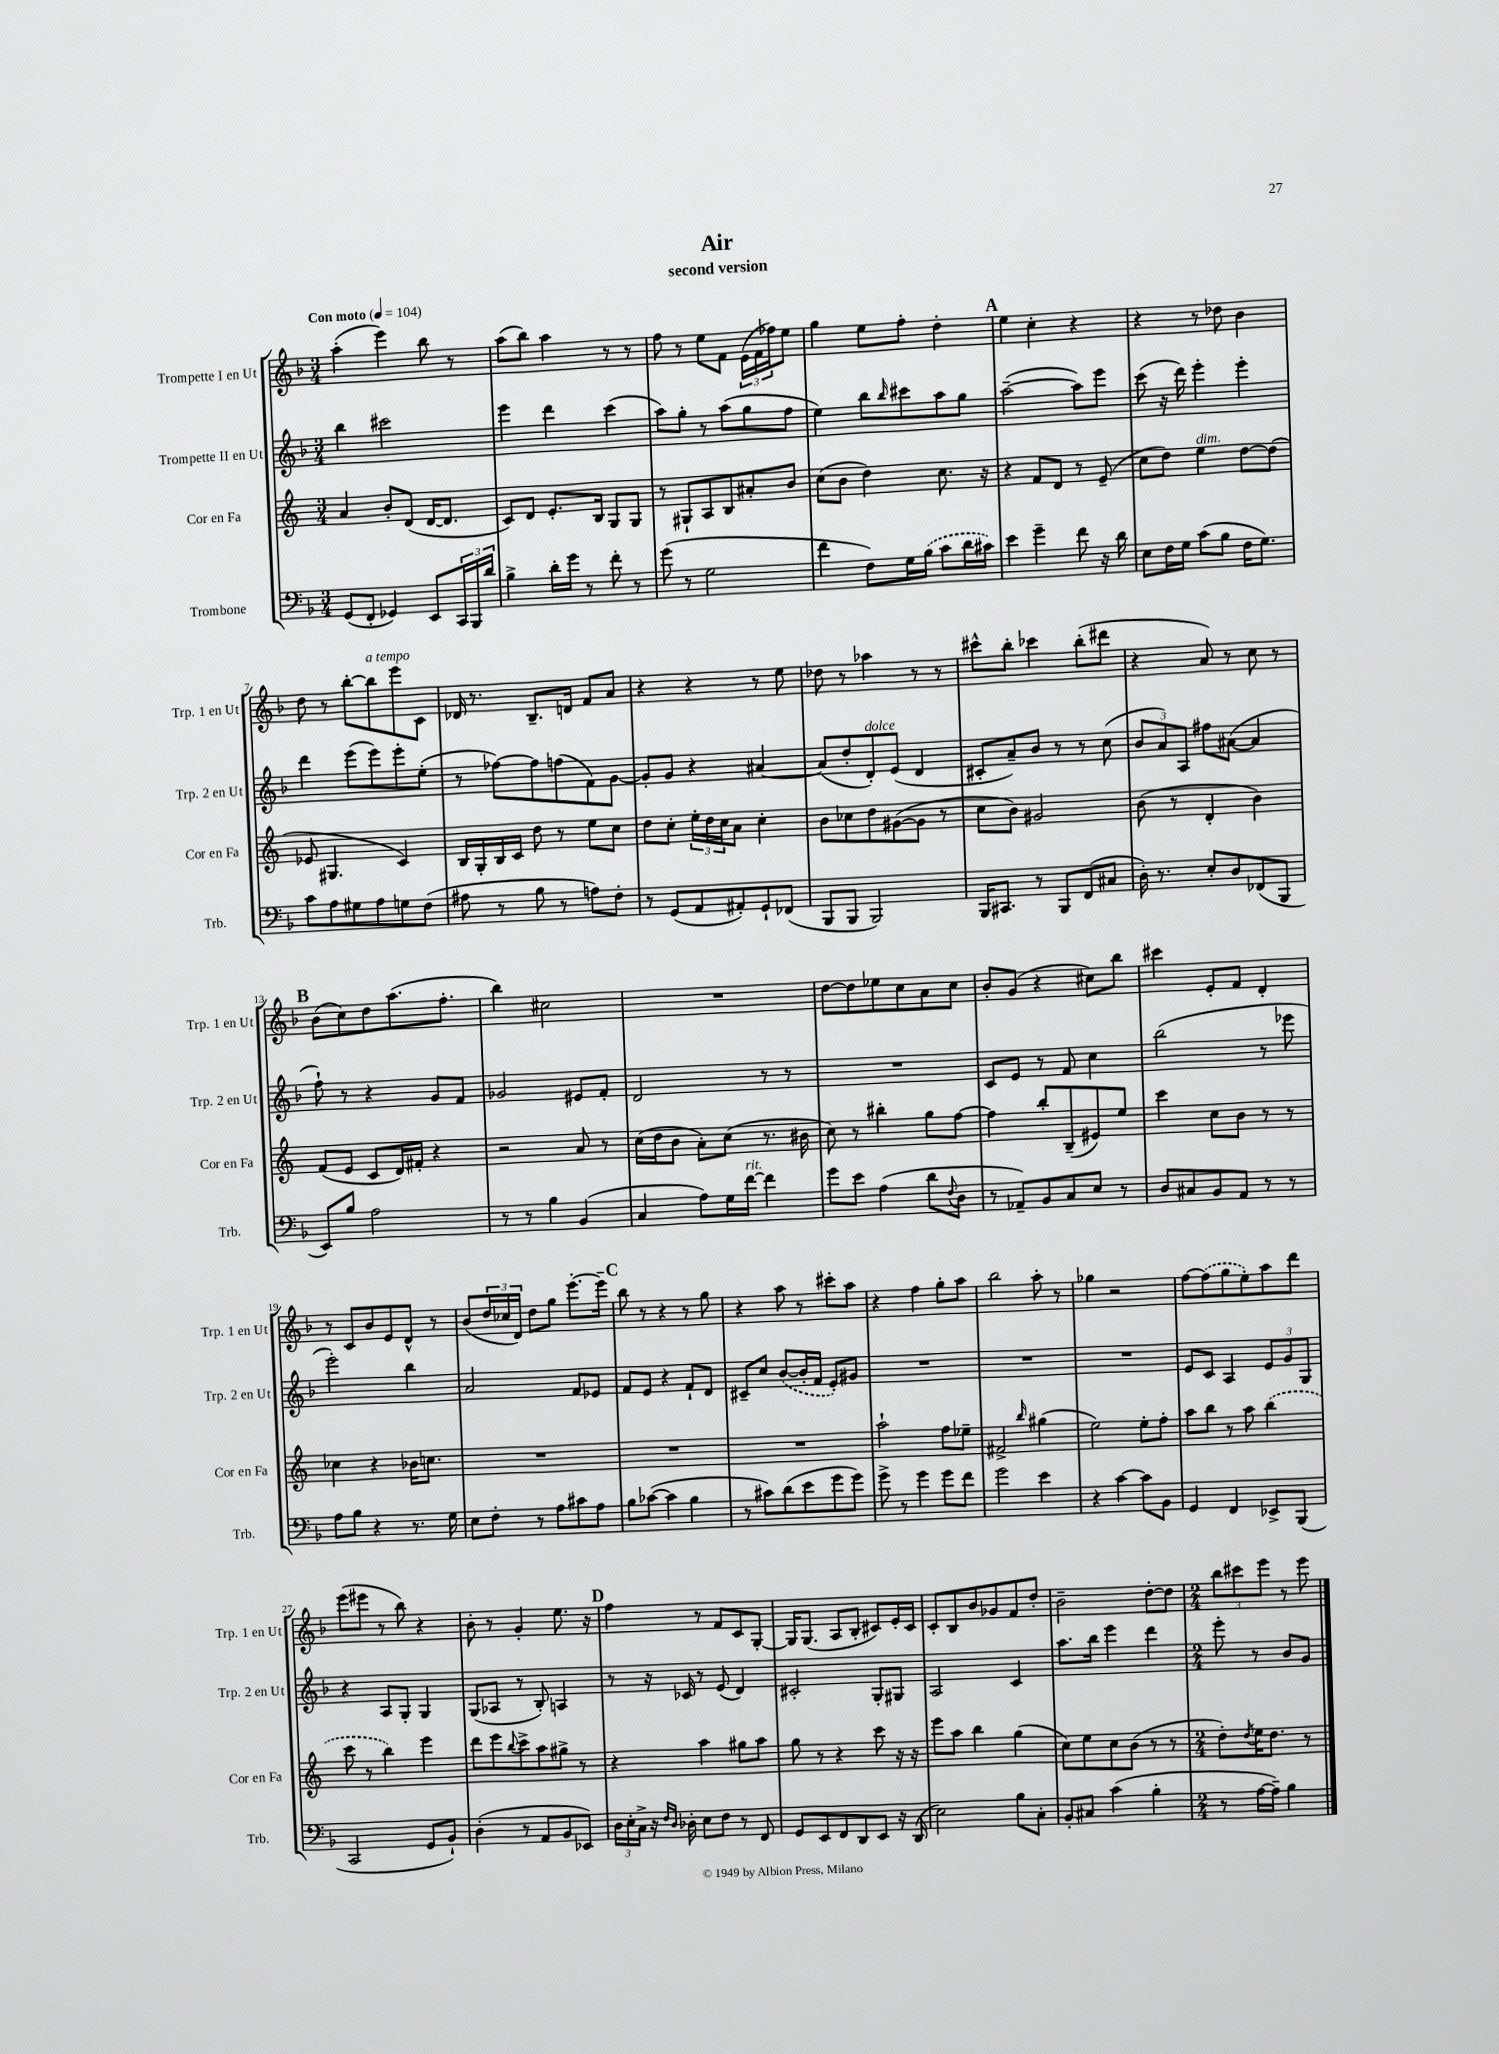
\header { title = "Air" subtitle = "second version" }
<<
\new StaffGroup <<
\new Staff = "s0" \with { instrumentName = "Trompette I en Ut" shortInstrumentName = "Trp. 1 en Ut" } {
    \clef treble \key f \major \numericTimeSignature \time 3/4 \tempo "Con moto" 4 = 104
    a''4-.( e'''4) bes''8 r8 |
    a''8( bes''8) a''4 r8 r8 |
    f''8 r8 e''8 f'8 \tuplet 3/2 { e'16( f'16 fes''16) } e''8 |
    g''4 e''8 f''8-. d''4-. |
    \mark \markup { \bold "A" } e''4 c''4-. r4 |
    r4 r8 des''8 bes'4 |
    d''8 r8 bes''8~-. bes''8^\markup { \italic "a tempo" } e'''8 c'8 |
    des'16 r8. bes8.-- d'16 f'8 a'8 |
    r4 r4 r8 e''8 |
    des''8 r8 aes''4 r8 r8 |
    cis'''8-^ bes''8-. ces'''4 bes''8-.( dis'''8 |
    r4 a'8) r8 c''8 r8 |
    \mark \markup { \bold "B" } bes'8( c''8) d''8 a''8.( f''8.-. |
    bes''4) cis''2 |
    R2. |
    d''8~ d''8 ees''8 c''8 a'8 c''8 |
    bes'8-. g'8( r4 cis''8) bes''8 |
    cis'''4 e'8-. f'8 d'4-. |
    r8 c'8 bes'8 e'8 d'8-^ r8 |
    bes'8( \tuplet 3/2 { d''16 ces''16 d'16) } d''8 g''8 e'''8.~-. e'''16-- |
    \mark \markup { \bold "C" } bes''8 r8 r4 r8 g''8 |
    r4 a''8 r8 cis'''8-. a''8 |
    r4 f''4 g''8-. a''8 |
    bes''2 a''8-. r8 |
    ges''4 r2 |
    f''8~ \once \slurDashed f''8( g''8 e''8-.) a''8 d'''8 |
    e'''8( eis'''8 r8 bes''8) r4 |
    bes'8-. r8 g'4-. e''8. r16 |
    \mark \markup { \bold "D" } f''4 r8 f'8 c'8 g8~-. |
    g16 g8.( a8 bes8-. cis'8) e'16-. cis'16 |
    c'8-. bes8 bes'8 ges'8 f'8 d''8-. |
    bes'2-- d''8~-. d''8 |
    \numericTimeSignature \time 2/4 \tuplet 3/2 { bes''8 cis'''8 e'''8 } r8 e'''8 \bar "|." |
}
\new Staff = "s1" \with { instrumentName = "Trompette II en Ut" shortInstrumentName = "Trp. 2 en Ut" } {
    \clef treble \key f \major \numericTimeSignature \time 3/4
    bes''4 cis'''2 |
    e'''4 d'''4 c'''4( |
    a''8) g''8-. r8 a''8( g''8 f''8 |
    e''4) bes''8 \grace { bes''16 } cis'''8 a''8 g''8 |
    \mark \markup { \bold "A" } a''2~--( a''8) e'''8 |
    c'''8( r16 d'''16) e'''4-. e'''4-. |
    d'''4 e'''8( e'''8) e'''8-. e''8-.( |
    r8 fes''8~) fes''8 f''8( f'8) g'8~ |
    g'8-. g'8 r4 ais'4~ |
    ais'8( d''8-. d'8-.^\markup { \italic "dolce" }) e'8( d'4 |
    cis'8-. a'8--) bes'8 r8 r8 c''8( |
    \tuplet 3/2 { bes'8 a'8) a8 } fis''8 ais'8~( ais'4 |
    \mark \markup { \bold "B" } f''8-!) r8 r4 g'8 f'8 |
    ges'2 eis'8 f'8-. |
    d'2 r8 r8 |
    R2. |
    c'8 e'8 r8 f'8 c''4 |
    bes''2( r8 ees'''8 |
    e'''2-.) bes''4 |
    a'2 f'8 ees'8 |
    \mark \markup { \bold "C" } f'8 e'8 r4 f'8-! d'8 |
    cis'8-- c''8 \once \slurDashed bes'8~( bes'16-. f'16 e'8-.) gis'8 |
    R2. |
    R2. |
    R2. |
    e'8 c'8 a4 \tuplet 3/2 { e'8 g'8 g8 } |
    r4 a8 g8-. g4 |
    g8( aes8 r8 bes8-.) a4 |
    \mark \markup { \bold "D" } r8 r16 ces'16 r8 e'8( d'4) |
    cis'2-. g8-. gis8 |
    a2 c'4 |
    a''8. bes''16 e'''4 d'''4 |
    \numericTimeSignature \time 2/4 e'''8-. r8 bes'8 g'8 \bar "|." |
}
\new Staff = "s2" \with { instrumentName = "Cor en Fa" shortInstrumentName = "Cor en Fa" } {
    \clef treble \key c \major \numericTimeSignature \time 3/4
    a'4 b'8-. d'8( d'16~ d'8. |
    c'8) d'8 e'8.-. b16 g8 g8 |
    r8 gis8-! a8 b8 ais'8-. b'8 |
    c''8( b'8 d''4) c''8. r16 |
    \mark \markup { \bold "A" } r4 f'8 d'8 r8 e'8--( |
    c''8 d''8) e''4^\markup { \italic "dim." } d''8~ d''8( |
    ees'8 gis4. c'4) |
    b16 g16-. b16 c'16 d''8 r8 e''8 c''8 |
    d''8 c''8-. \tuplet 3/2 { e''16-. d''16 c''16 } a'8 c''4-. |
    b'8 ces''8 d''8 gis'8~( gis'8 r8 |
    c''8 b'8) gis'2 |
    b'8( r8 d'4-. b'4) |
    \mark \markup { \bold "B" } f'8( e'8 c'8 d'16) fis'16-. r4 |
    r2 a'8 r8 |
    c''16( d''16 b'8 a'8-.) c''8( r8. bis'16 |
    c''8) r8 bis''4-. g''8 f''8~ |
    f''4 b''8-. b8--( eis'8) e''8 |
    c'''4 c''8 b'8 r8 r8 |
    ces''4 r4 bes'16 c''8. |
    R2. |
    \mark \markup { \bold "C" } R2. |
    R2. |
    a''2-! f''8 ees''8-- |
    fis'2-> \grace { b''16 } gis''4( |
    e''2) e''8-. f''8-. |
    a''8 b''8 r8 a''8 \once \slurDashed b''4( |
    c'''8 r8 b''4) e'''4 |
    d'''8 e'''8 \appoggiatura { b''8 } c'''8-> a''8 gis''8-> r8 |
    \mark \markup { \bold "D" } r4 a''4 gis''8 a''8 |
    g''8 r8 r4 c'''8 r16 r16 |
    e'''8 a''8 b''4 g''4( |
    c''8) e''8 c''8 b'8( r8 r8 |
    \numericTimeSignature \time 2/4 d''8-.) \acciaccatura { d''8 } e''16 d''8. r8 \bar "|." |
}
\new Staff = "s3" \with { instrumentName = "Trombone" shortInstrumentName = "Trb." } {
    \clef bass \key f \major \numericTimeSignature \time 3/4
    g,8( f,8-. ges,4) e,8 \tuplet 3/2 { c,16 bes,,16 d'16 } |
    bes4-> d'16-. g'16 r8 f'8-. r8 |
    g'8( r8 g2 |
    f'4 f8) g16 \once \slurDashed bes16( c'8 d'16 cis'16) |
    \mark \markup { \bold "A" } e'4 g'4-- f'8 r16 d'16 |
    e8 f16 g16 c'8( bes8 f16 g8.) |
    c'8 a8 gis8 a8 g8 f8( |
    ais8 r8 bes8 r8 a8) f8-. |
    r8 g,8( a,8 ais,8-.) g,8-! fes,8( |
    bes,,8 bes,,8 bes,,2) |
    bes,,16 cis,8. r8 bes,,8 f,8( cis8 |
    d16-.) r8. e8-. d8 fes,8( bes,,8 |
    \mark \markup { \bold "B" } e,8) bes8 a2 |
    r8 r8 bes4 bes,4( |
    c4 a8) g16 f'16~^\markup { \italic "rit." } f'4 |
    g'8 e'8 a4( d'8 \appoggiatura { f8 } d8 |
    r8 aes,8--) bes,8 c8 e8 r8 |
    d8 cis8 bes,8 a,8 r8 r8 |
    a8 bes8 r4 r8. g16 |
    e8 f8-. r8 a8 cis'8 a8 |
    \mark \markup { \bold "C" } bes8 ces'8~( ces'4 bes4 |
    r8 cis'8) d'8( e'8 g'8 g'8) |
    g'8-> r8 g'4 g'8 f'8 |
    g'2 e'4 |
    r4 c'4~ c'8 bes,8 |
    g,4 f,4 ees,8-> bes,,8( |
    c,2 g,8 bes,8-!) |
    d4-.( r8 a,8 bes,8 ees,8) |
    \mark \markup { \bold "D" } \tuplet 3/2 { d16 e16-. c16-> } r16 \grace { f16 d16 } des16-. e8 f8 r8 f,8 |
    g,8 e,8 f,8 d,8 e,8 r16 d,16( |
    e2) bes8 c8-. |
    bes,8-. cis8 c'4( bes4-. |
    \numericTimeSignature \time 2/4 r8 a16~ a16--) bes4 \bar "|." |
}
>>
>>
